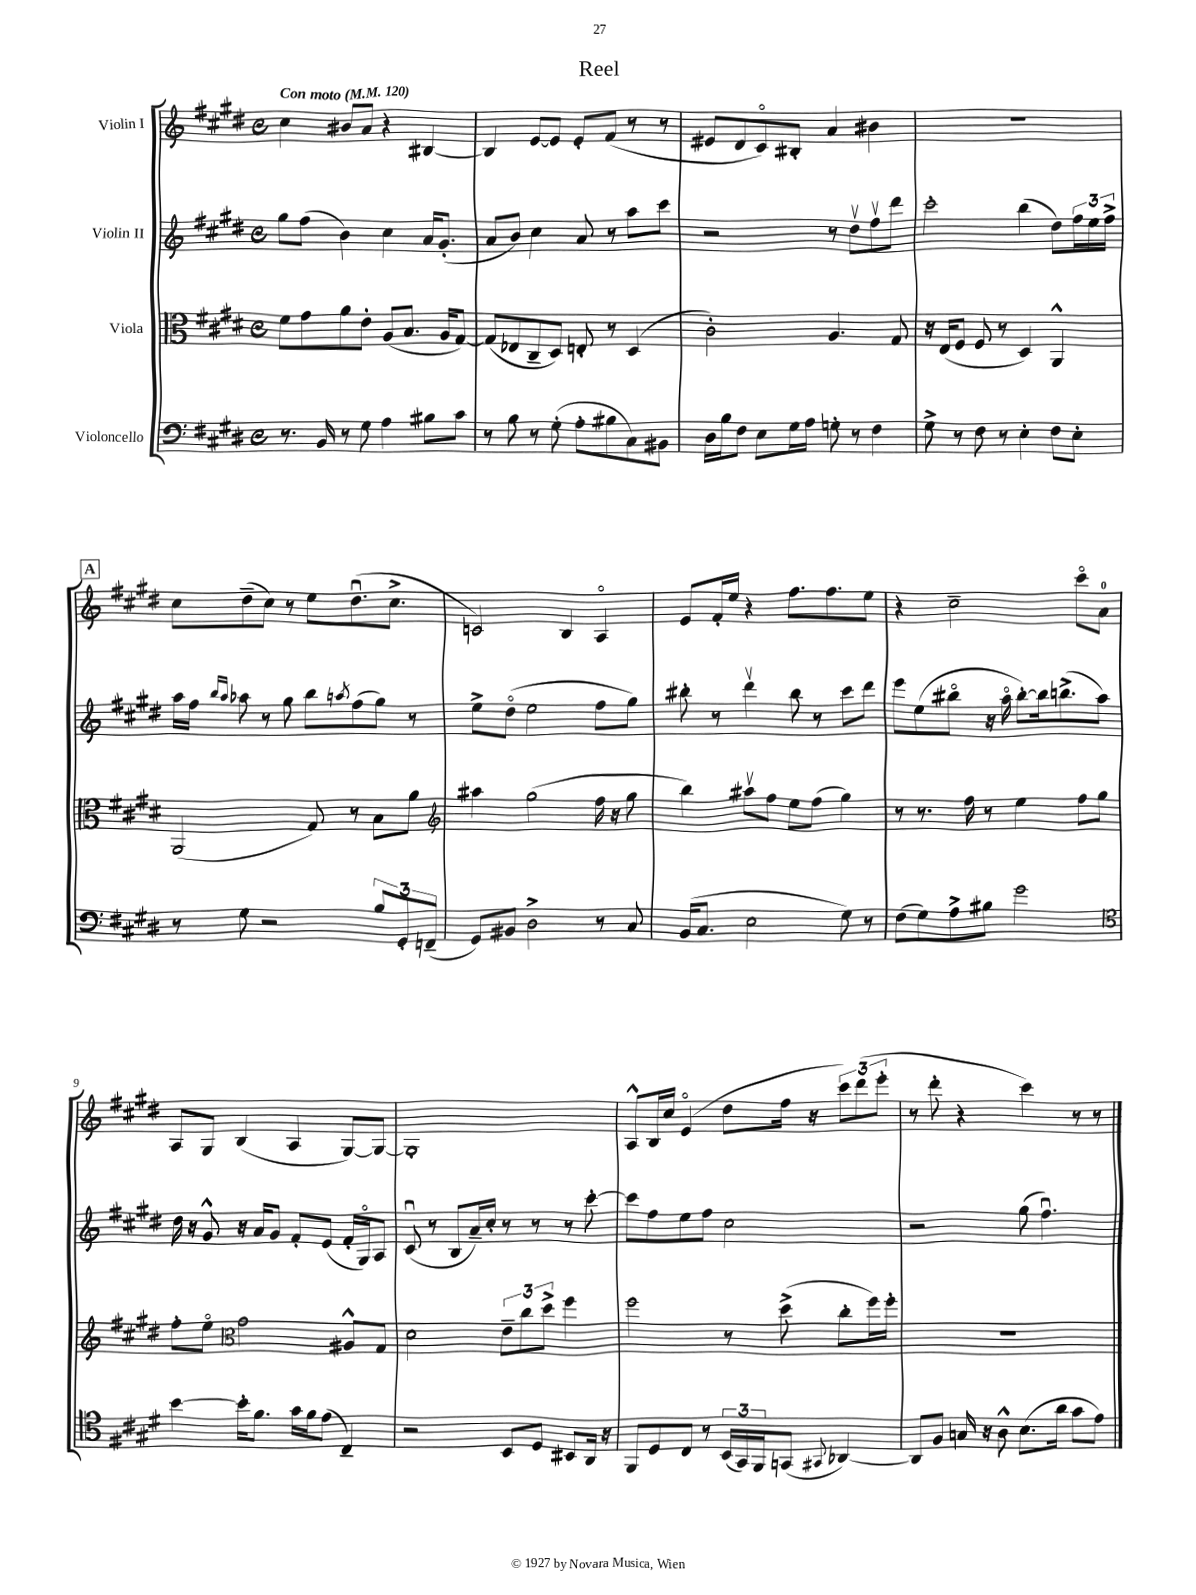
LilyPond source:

\header { title = "Reel" }
<<
\new StaffGroup <<
\new Staff = "s0" \with { instrumentName = "Violin I" } {
    \clef treble \key e \major \defaultTimeSignature \time 4/4 \tempo "Con moto" 4 = 120
    cis''4 bis'8 a'8 r4 bis4~ |
    bis4 e'8~ e'8 e'8-. fis'8( r8 r8 |
    eis'8 dis'8 cis'8\flageolet) bis8-. a'4 bis'4 |
    R1 |
    \mark \markup { \box "A" } cis''8 dis''8--( cis''8) r8 e''8 dis''8.\downbow( cis''8.-> |
    c'2) b4 a4\flageolet |
    e'8 fis'16-. e''16 r4 fis''8. fis''8. e''8 |
    r4 cis''2-- cis'''8\flageolet a'8-0 |
    a8 gis8 b4( a4 gis8~) gis8~ |
    gis1-. |
    a8-^ b16 cis''16 e'4\flageolet( dis''8 fis''16 r16 \tuplet 3/2 { cis'''8) dis'''8( e'''8-. } |
    r8 dis'''8-. r4 cis'''4) r8 r8 \bar "|." |
}
\new Staff = "s1" \with { instrumentName = "Violin II" } {
    \clef treble \key e \major \defaultTimeSignature \time 4/4
    gis''8 fis''8( b'4) cis''4 a'16 gis'8.-.( |
    a'8 b'8) cis''4 a'8 r8 a''8 cis'''8 |
    r2 r8 dis''8\upbow fis''8\upbow dis'''8 |
    cis'''2-. b''4( dis''8) \tuplet 3/2 { fis''16 e''16 fis''16-> } |
    \mark \markup { \box "A" } a''16 fis''16 \grace { b''16 a''16 } aes''8 r8 gis''8 b''8 \acciaccatura { a''8 } fis''8( gis''8) r8 |
    e''8-> dis''8\flageolet( e''2 fis''8 gis''8) |
    bis''8-. r8 dis'''4\upbow bis''8 r8 cis'''8 dis'''8 |
    e'''8 e''8( bis''8\flageolet r16 a''16\flageolet bis''8~-.) bis''16 b''8.->( a''8) |
    dis''16 r16 gis'8-^ r16 a'16 gis'8 fis'8-. e'8( fis'16-. gis16\flageolet) a8 |
    cis'8\downbow( r8 b8 a'16--) cis''16-. r8 r8 r8 cis'''8~-. |
    cis'''8 fis''8 e''8 fis''8 cis''2 |
    r2 gis''8( fis''4.\downbow) \bar "|." |
}
\new Staff = "s2" \with { instrumentName = "Viola" } {
    \clef alto \key e \major \defaultTimeSignature \time 4/4
    fis'8 gis'8 a'8 e'8-. a8( b8. a16 gis8~) |
    gis8( ees8 cis8-- dis8) e8-. r8 dis4( |
    cis'2-.) a4. gis8 |
    r16 e16( fis8 fis8 r8 dis4) a,4-^ |
    \mark \markup { \box "A" } a,2( gis8) r8 b8 a'8 |
    \clef treble ais''4 gis''2( fis''16 r16 gis''8 |
    b''4) ais''8\upbow fis''8 e''8 fis''8( gis''4) |
    r8 r8. fis''16 r8 e''4 fis''8 gis''8 |
    fis''8-. e''8\flageolet \clef alto gis'2 ais8-^ gis8 |
    dis'2 \tuplet 3/2 { e'8-- cis''8 dis''8-> } fis''4 |
    fis''2 r8 dis''8->( cis''8-. fis''16) fis''16-. |
    r1 \bar "|." |
}
\new Staff = "s3" \with { instrumentName = "Violoncello" } {
    \clef bass \key e \major \defaultTimeSignature \time 4/4
    r8. b,16 r8 gis8 a4 bis8 cis'8 |
    r8 b8 r8 gis8-.( a8-. bis8 cis8) bis,8 |
    dis16 b16 fis8 e8 gis16 a16 g8-. r8 fis4 |
    gis8-> r8 fis8 r8 e4-. fis8 e8-. |
    \mark \markup { \box "A" } r8 gis8 r2 \tuplet 3/2 { b8 gis,8-. f,8--( } |
    gis,8) bis,8 dis2-> r8 cis8 |
    b,16( cis8. e2 gis8) r8 |
    fis8( gis8) a8-> bis8 gis'2 |
    \clef tenor b'4~ b'16-. fis'8. gis'16 fis'16 e'8( cis4--) |
    r2 b,8 dis8 bis,8 a,16 r16 |
    fis,8 dis8 cis8 r8 \tuplet 3/2 { b,16( gis,16) fis,16 } g,8( \appoggiatura { gis,8 } aes,4~) |
    aes,8 fis8 g16 r16 a8-^ b8.( a'16 gis'8 e'8) \bar "|." |
}
>>
>>
